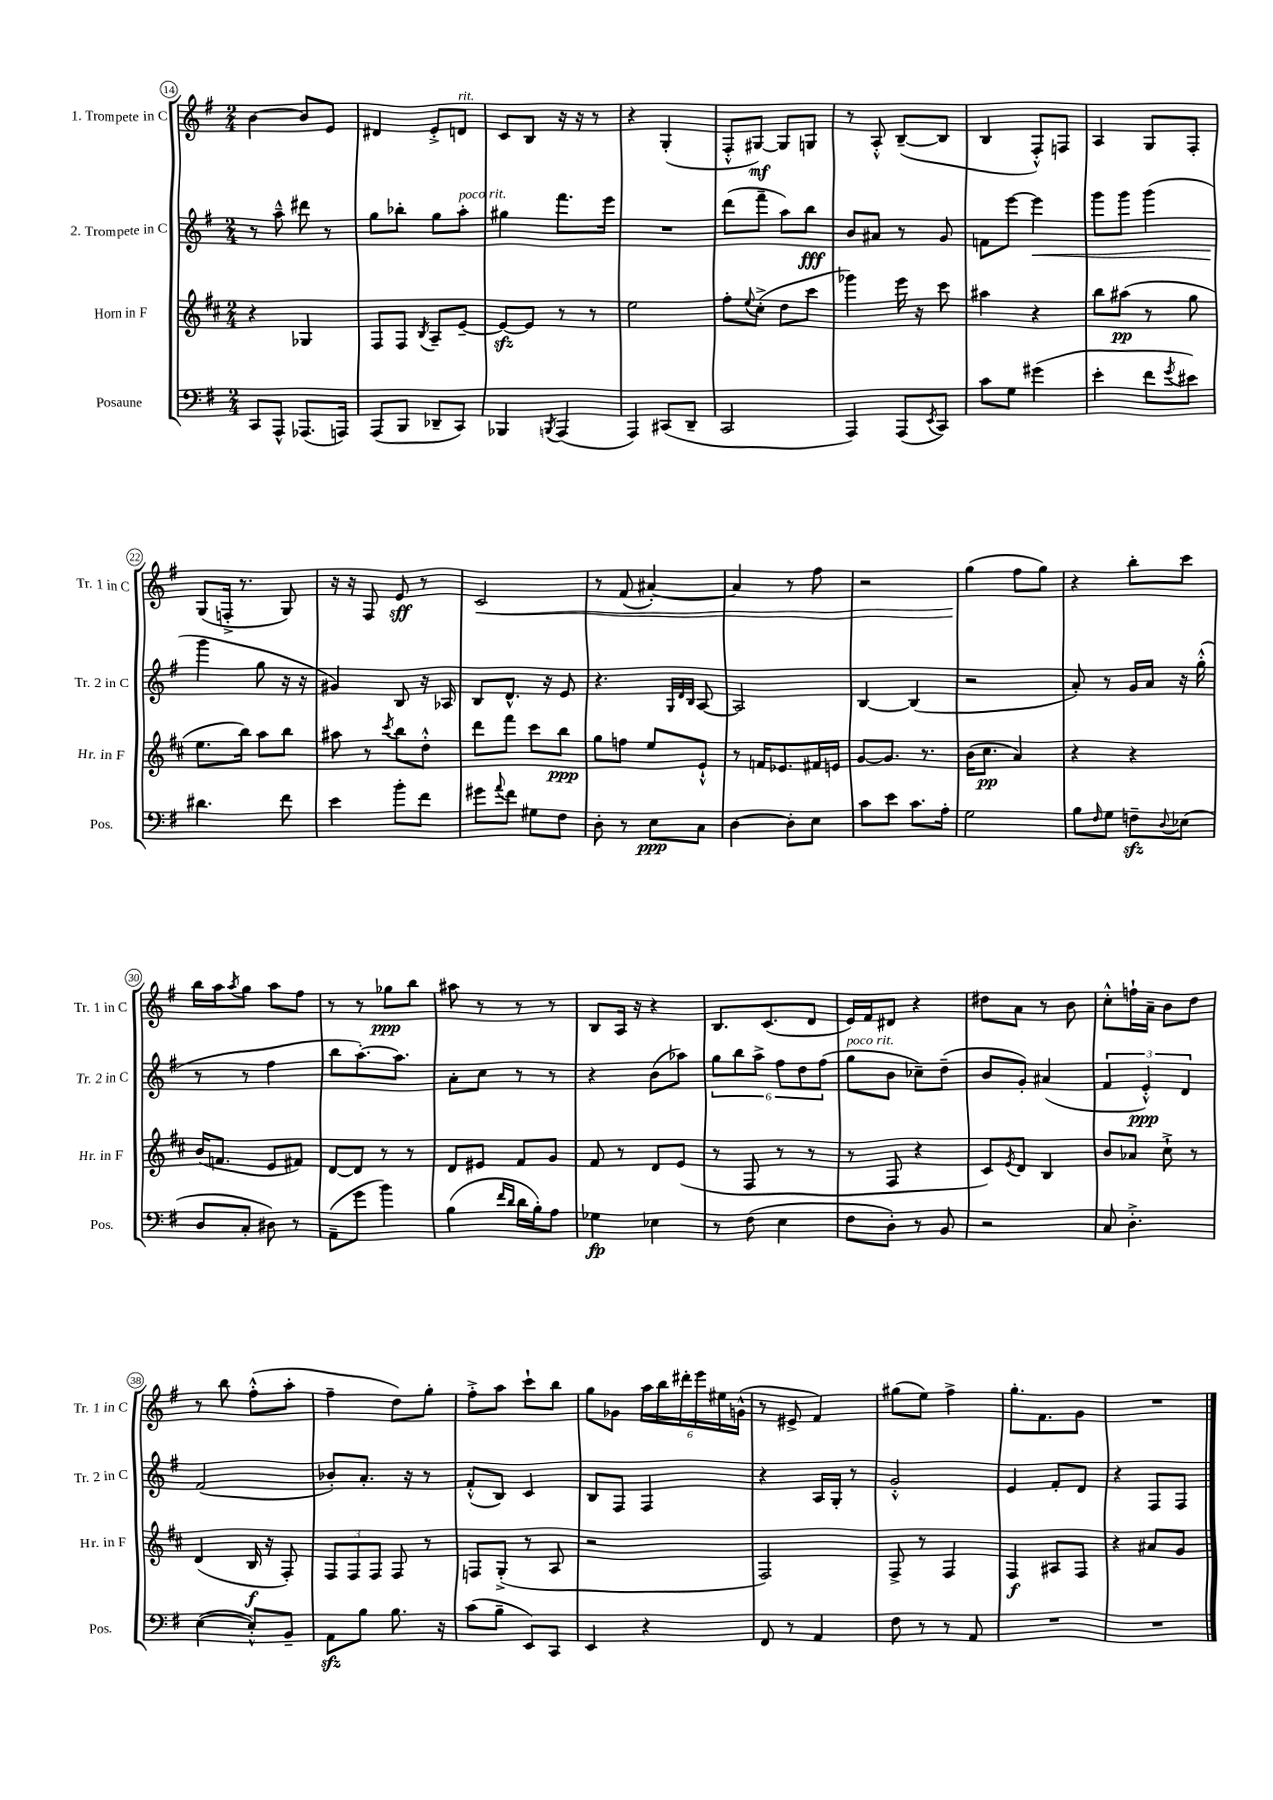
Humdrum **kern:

**kern	**dynam	**kern	**dynam	**kern	**dynam	**kern	**dynam
*part4	*part4	*part3	*part3	*part2	*part2	*part1	*part1
*staff4	*staff4	*staff3	*staff3	*staff2	*staff2	*staff1	*staff1
*I"Posaune	*	*I"Horn in F	*	*I"2. Trompete in C	*	*I"1. Trompete in C	*
*I'Pos.	*	*I'Hr. in F	*	*I'Tr. 2 in C	*	*I'Tr. 1 in C	*
*clefF4	*	*clefG2	*	*clefG2	*	*clefG2	*
*k[f#]	*	*k[f#c#]	*	*k[f#]	*	*k[f#]	*
*M2/4	*	*M2/4	*	*M2/4	*	*M2/4	*
=14	=14	=14	=14	=14	=14	=14	=14
8CC/L	.	4r	.	8r	.	[4b\	.
8AAA^^/J	.	.	.	8aa~^^\	.	.	.
(8.AAA-X/L	.	4G-X/	.	8ddd#X\	.	8b/L]	.
.	.	.	.	8r	.	8e/J	.
16AAAn/Jk)	.	.	.	.	.	.	.
=15	=15	=15	=15	=15	=15	=15	=15
(8AAA/L	.	8F#/L	.	8gg\L	.	4d#X/	.
8BBB/J	.	8F#/J	.	8bb-X'\J	.	.	.
.	.	8qB/	.	.	.	.	.
8DD-X~/L	.	8A~/L	.	8gg\L	.	8e'^/L	.
!	!	!	!	!	!	!LO:TX:a:i:t=rit.	!
!	!	!	!	!LO:TX:a:i:t=poco rit.	!	!	!
8CC/J)	.	[8e~/J	.	8aa'\J	.	8dn/J	.
=16	=16	=16	=16	=16	=16	=16	=16
4BBB-X/	.	8ezz/L_	.	4gg#X\	.	8c/L	.
.	.	8e/J]	.	.	.	8B/J	.
8qBBBn/	.	.	.	.	.	.	.
(4AAA/	.	8r	.	8.fff#\L	.	16r	.
.	.	.	.	.	.	16r	.
.	.	8r	.	.	.	8r	.
.	.	.	.	16eee\Jk	.	.	.
=17	=17	=17	=17	=17	=17	=17	=17
4AAA/)	.	2ee\	.	2r	.	4r	.
(8CC#X/L	.	.	.	.	.	(4G'/	.
8DD~/J	.	.	.	.	.	.	.
=18	=18	=18	=18	=18	=18	=18	=18
2CC/	.	8ff#'\L	.	(8ddd\L	.	8F#'^^/L	.
.	.	8qqee/	.	.	.	.	.
.	.	(8cc#'^\J	.	8fff#~\J	.	[8G#X/J)	mf
.	.	8dd\L	.	8aa\L)	.	8G#/L]	.
.	.	8ccc#\J	.	8bb\J	fff	8Gn/J	.
=19	=19	=19	=19	=19	=19	=19	=19
4AAA/)	.	4ggg-X\)	.	8b/L	.	8r	.
.	.	.	.	8a#X/J	.	8A'^^/	.
(8AAA/L	.	16eee\	.	8r	.	([8B~/L	.
.	.	16r	.	.	.	.	.
8qEE/	.	.	.	.	.	.	.
8CC/J)	.	8ccc#\	.	8g/	.	8B/J]	.
=20	=20	=20	=20	=20	=20	=20	=20
8c\L	.	4aa#X\	.	8fn\L	.	4B/	.
8G\J	.	.	.	[8eee\J	.	.	.
!	!	!	!	!	!LO:HP:b	!	!
(4g#X\	.	4r	.	4eee\]	<	8F#'^^/L)	.
.	.	.	.	.	.	8Fn/J	.
=21	=21	=21	=21	=21	=21	=21	=21
4e'\	.	8bb\L	.	8ggg\L	.	4A/	.
.	.	(8aa#X\J	pp	8ggg\J	.	.	.
8f#\L	.	8r	.	(4ggg\	.	8G/L	.
8qg/	.	.	.	.	.	.	.
8e#X\J)	.	8gg\	.	.	.	8F#'/J	.
!!LO:LB:g=z
=22	=22	=22	=22	=22	=22	=22	=22
4.d#X\	.	8.ee\L	.	4ggg\	.	(8G/L	.
.	.	.	.	.	.	16Fn'^/Jk	.
.	.	16bb\Jk)	.	.	.	8.r	.
.	.	8aa\L	.	8gg\	[	.	.
8f#\	.	8bb\J	.	16r	.	8G/)	.
.	.	.	.	16r	.	.	.
=23	=23	=23	=23	=23	=23	=23	=23
4e\	.	8aa#X\	.	4g#X/)	.	16r	.
.	.	.	.	.	.	16r	.
.	.	8r	.	.	.	8F#/	.
.	.	8qccc#/	.	.	.	.	.
8b'\L	.	8bb\L	.	8B/	.	8e/	sff
8f#\J	.	8dd'^^\J	.	16r	.	8r	.
.	.	.	.	16A-X/	.	.	.
=24	=24	=24	=24	=24	=24	=24	=24
!	!	!	!	!	!	!	!LO:HP:b
8g#X\L	.	8ddd\L	.	8B/L	.	2c/	<
8qqa/	.	.	.	.	.	.	.
8f#\J	.	8fff#\J	.	8.d^^/J	.	.	.
8G#X\L	.	8ccc#\L	.	.	.	.	.
.	.	.	.	16r	.	.	.
8F#\J	.	8bb\J	ppp	8e/	.	.	.
=25	=25	=25	=25	=25	=25	=25	=25
8D'\	.	8gg\L	.	4.r	.	8r	.
8r	.	8ffn\J	.	.	.	(8f#/	.
8E\L	ppp	8ee/L	.	.	.	[4a#X'/)	.
.	.	.	.	32qqG/LLL	.	.	.
.	.	.	.	32qqd/	.	.	.
.	.	.	.	32qqB/JJJ	.	.	.
8C\J	.	8e`^^/J	.	[8A/	.	.	.
=26	=26	=26	=26	=26	=26	=26	=26
[4D\	.	8r	.	2A/]	.	4a#/]	.
.	.	16fn/KL	.	.	.	.	.
.	.	8.e-X/	.	.	.	.	.
8D'\L]	.	.	.	.	.	8r	.
8E\J	.	16f#X/L	.	.	.	8ff#\	.
.	.	16en/JJ	.	.	.	.	.
=27	=27	=27	=27	=27	=27	=27	=27
8c\L	.	[8g/L	.	[4B/	.	2r	.
8e\J	.	8.g/J]	.	.	.	.	.
8.c\L	.	.	.	(4B/]	.	.	.
.	.	8.r	.	.	.	.	.
16A'\Jk	.	.	.	.	.	.	.
=28	=28	=28	=28	=28	=28	=28	=28
2G\	.	(16b\KL	.	2r	.	(4gg\	.
.	.	8.cc#\J	pp	.	.	.	.
.	.	4a/)	.	.	.	8ff#\L	[
.	.	.	.	.	.	8gg\J)	.
=29	=29	=29	=29	=29	=29	=29	=29
8B\L	.	4r	.	8a'/)	.	4r	.
16qqF#/	.	.	.	.	.	.	.
8G\J	.	.	.	8r	.	.	.
8Fnzz~\L	.	4r	.	16g/LL	.	8bb'\L	.
.	.	.	.	16a/JJ	.	.	.
8qqD/	.	.	.	.	.	.	.
(8E-X\J	.	.	.	16r	.	8ccc\J	.
.	.	.	.	(16gg'^^\	.	.	.
!!LO:LB:g=z
=30	=30	=30	=30	=30	=30	=30	=30
8D/L	.	(16b/KL	.	8r	.	16bb\LL	.
.	.	8.fn/J	.	.	.	16aa\J	.
.	.	.	.	.	.	8qaa/	.
8C'/J	.	.	.	8r	.	8gg\J	.
8D#X\)	.	8e/L	.	4ff#\	.	8aa\L	.
8r	.	8f#X/J)	.	.	.	8ff#\J	.
=31	=31	=31	=31	=31	=31	=31	=31
(8AA~\L	.	[8d/L	.	8bb\L	.	8r	.
8g\J	.	8d/J]	.	[8.aa'\)	.	8r	.
4b\)	.	8r	.	.	.	8gg-X\L	ppp
.	.	.	.	8.aa\J]	.	.	.
.	.	8r	.	.	.	8bb\J	.
=32	=32	=32	=32	=32	=32	=32	=32
(4B\	.	8d/L	.	8a'\L	.	8aa#X\	.
.	.	8e#X/J	.	8cc\J	.	8r	.
16qqf#/LL	.	.	.	.	.	.	.
16qqd/JJ	.	.	.	.	.	.	.
16d\LL	.	8f#/L	.	8r	.	8r	.
16B'\J)	.	.	.	.	.	.	.
8A\J	.	8g/J	.	8r	.	8r	.
=33	=33	=33	=33	=33	=33	=33	=33
4G-X\	fp	8f#/	.	4r	.	8B/L	.
.	.	8r	.	.	.	16A/Jk	.
.	.	.	.	.	.	16r	.
4E-X\	.	8d/L	.	(8b\L	.	4r	.
.	.	(8e/J	.	8aa-X\J)	.	.	.
=34	=34	=34	=34	=34	=34	=34	=34
8r	.	8r	.	12gg\L	.	8.B/L	.
.	.	.	.	12bb\	.	.	.
(8F#\	.	8F#/	.	.	.	.	.
.	.	.	.	12aa^\J	.	.	.
.	.	.	.	.	.	(8.c/	.
4E\	.	8r	.	12ff#\L	.	.	.
.	.	.	.	12dd\	.	.	.
.	.	8r	.	.	.	8d/J	.
.	.	.	.	(12ff#\J	.	.	.
=35	=35	=35	=35	=35	=35	=35	=35
!	!	!	!	!LO:TX:a:i:t=poco rit.	!	!	!
8F#\L	.	8r	.	8gg\L	.	16e/LL)	.
.	.	.	.	.	.	16f#/J	.
8D'\J)	.	8F#/	.	8b\J	.	8d#X/J	.
8r	.	4r	.	8cc-X~\L)	.	4r	.
8BB/	.	.	.	(8dd~\J	.	.	.
=36	=36	=36	=36	=36	=36	=36	=36
2r	.	8c#/L)	.	8b/L	.	8dd#X\L	.
.	.	8qe/	.	.	.	.	.
.	.	8d/J	.	8g'/J)	.	8a\J	.
.	.	4B/	.	(4a#X/	.	8r	.
.	.	.	.	.	.	8b\	.
=37	=37	=37	=37	=37	=37	=37	=37
8C/	.	8b/L	.	6f#/	.	8cc'^^\L	.
4.D'^\	.	8a-X/J	.	.	.	16ffn`\L	.
.	.	.	.	6e'^^/)	ppp	.	.
.	.	.	.	.	.	16a~\JJ	.
.	.	8cc#`^\	.	.	.	8b\L	.
.	.	.	.	6d/	.	.	.
.	.	8r	.	.	.	8dd\J	.
!!LO:LB:g=z
=38	=38	=38	=38	=38	=38	=38	=38
([4E\	.	(4d/	.	(2f#/	.	8r	.
.	.	.	.	.	.	8bb\	.
8E'^^/L])	.	16B/	f	.	.	(8ff#'^^\L	.
.	.	16r	.	.	.	.	.
8BB~/J	.	8F#'/)	.	.	.	8aa'\J	.
=39	=39	=39	=39	=39	=39	=39	=39
8AAzz\L	.	12F#/L	.	8b-X'/L)	.	4ff#~\	.
.	.	12F#/	.	.	.	.	.
8B\J	.	.	.	8.a'/J	.	.	.
.	.	12F#/J	.	.	.	.	.
8.B\	.	8F#/	.	.	.	8dd\L)	.
.	.	.	.	16r	.	.	.
.	.	8r	.	8r	.	8gg'\J	.
16r	.	.	.	.	.	.	.
=40	=40	=40	=40	=40	=40	=40	=40
(8c\L	.	8Fn/L	.	(8f#'^^/L	.	8ff#'^\L	.
8B~\J	.	(8G'^/J	.	8B/J)	.	8aa\J	.
8EE/L)	.	8r	.	4c/	.	8ccc`\L	.
8CC/J	.	8A/	.	.	.	8bb\J	.
=41	=41	=41	=41	=41	=41	=41	=41
4EE/	.	2r	.	8B/L	.	8gg\L	.
.	.	.	.	8F#/J	.	8g-X\J	.
4r	.	.	.	4F#/	.	24aa\LL	.
.	.	.	.	.	.	24bb\	.
.	.	.	.	.	.	24ddd#X'\	.
.	.	.	.	.	.	24eee\	.
.	.	.	.	.	.	24ee#X\	.
.	.	.	.	.	.	(24gn^^\JJ	.
=42	=42	=42	=42	=42	=42	=42	=42
8FF#/	.	2F#/)	.	4r	.	8r	.
8r	.	.	.	.	.	8e#X^/	.
4AA/	.	.	.	16A/LL	.	4f#/)	.
.	.	.	.	16G'/JJ	.	.	.
.	.	.	.	8r	.	.	.
=43	=43	=43	=43	=43	=43	=43	=43
8F#\	.	8F#^/	.	2g'^^/	.	(8gg#X\L	.
8r	.	8r	.	.	.	8ee\J)	.
8r	.	4F#/	.	.	.	4ff#^\	.
8AA/	.	.	.	.	.	.	.
=44	=44	=44	=44	=44	=44	=44	=44
2r	.	4F#/	f	4e/	.	8.gg'\L	.
.	.	.	.	.	.	8.f#\	.
.	.	8A#X/L	.	8f#'/L	.	.	.
.	.	8F#/J	.	8d/J	.	8g\J	.
=45	=45	=45	=45	=45	=45	=45	=45
2r	.	4r	.	4r	.	2r	.
.	.	8a#X/L	.	8F#/L	.	.	.
.	.	8g/J	.	8F#/J	.	.	.
==	==	==	==	==	==	==	==
*-	*-	*-	*-	*-	*-	*-	*-
